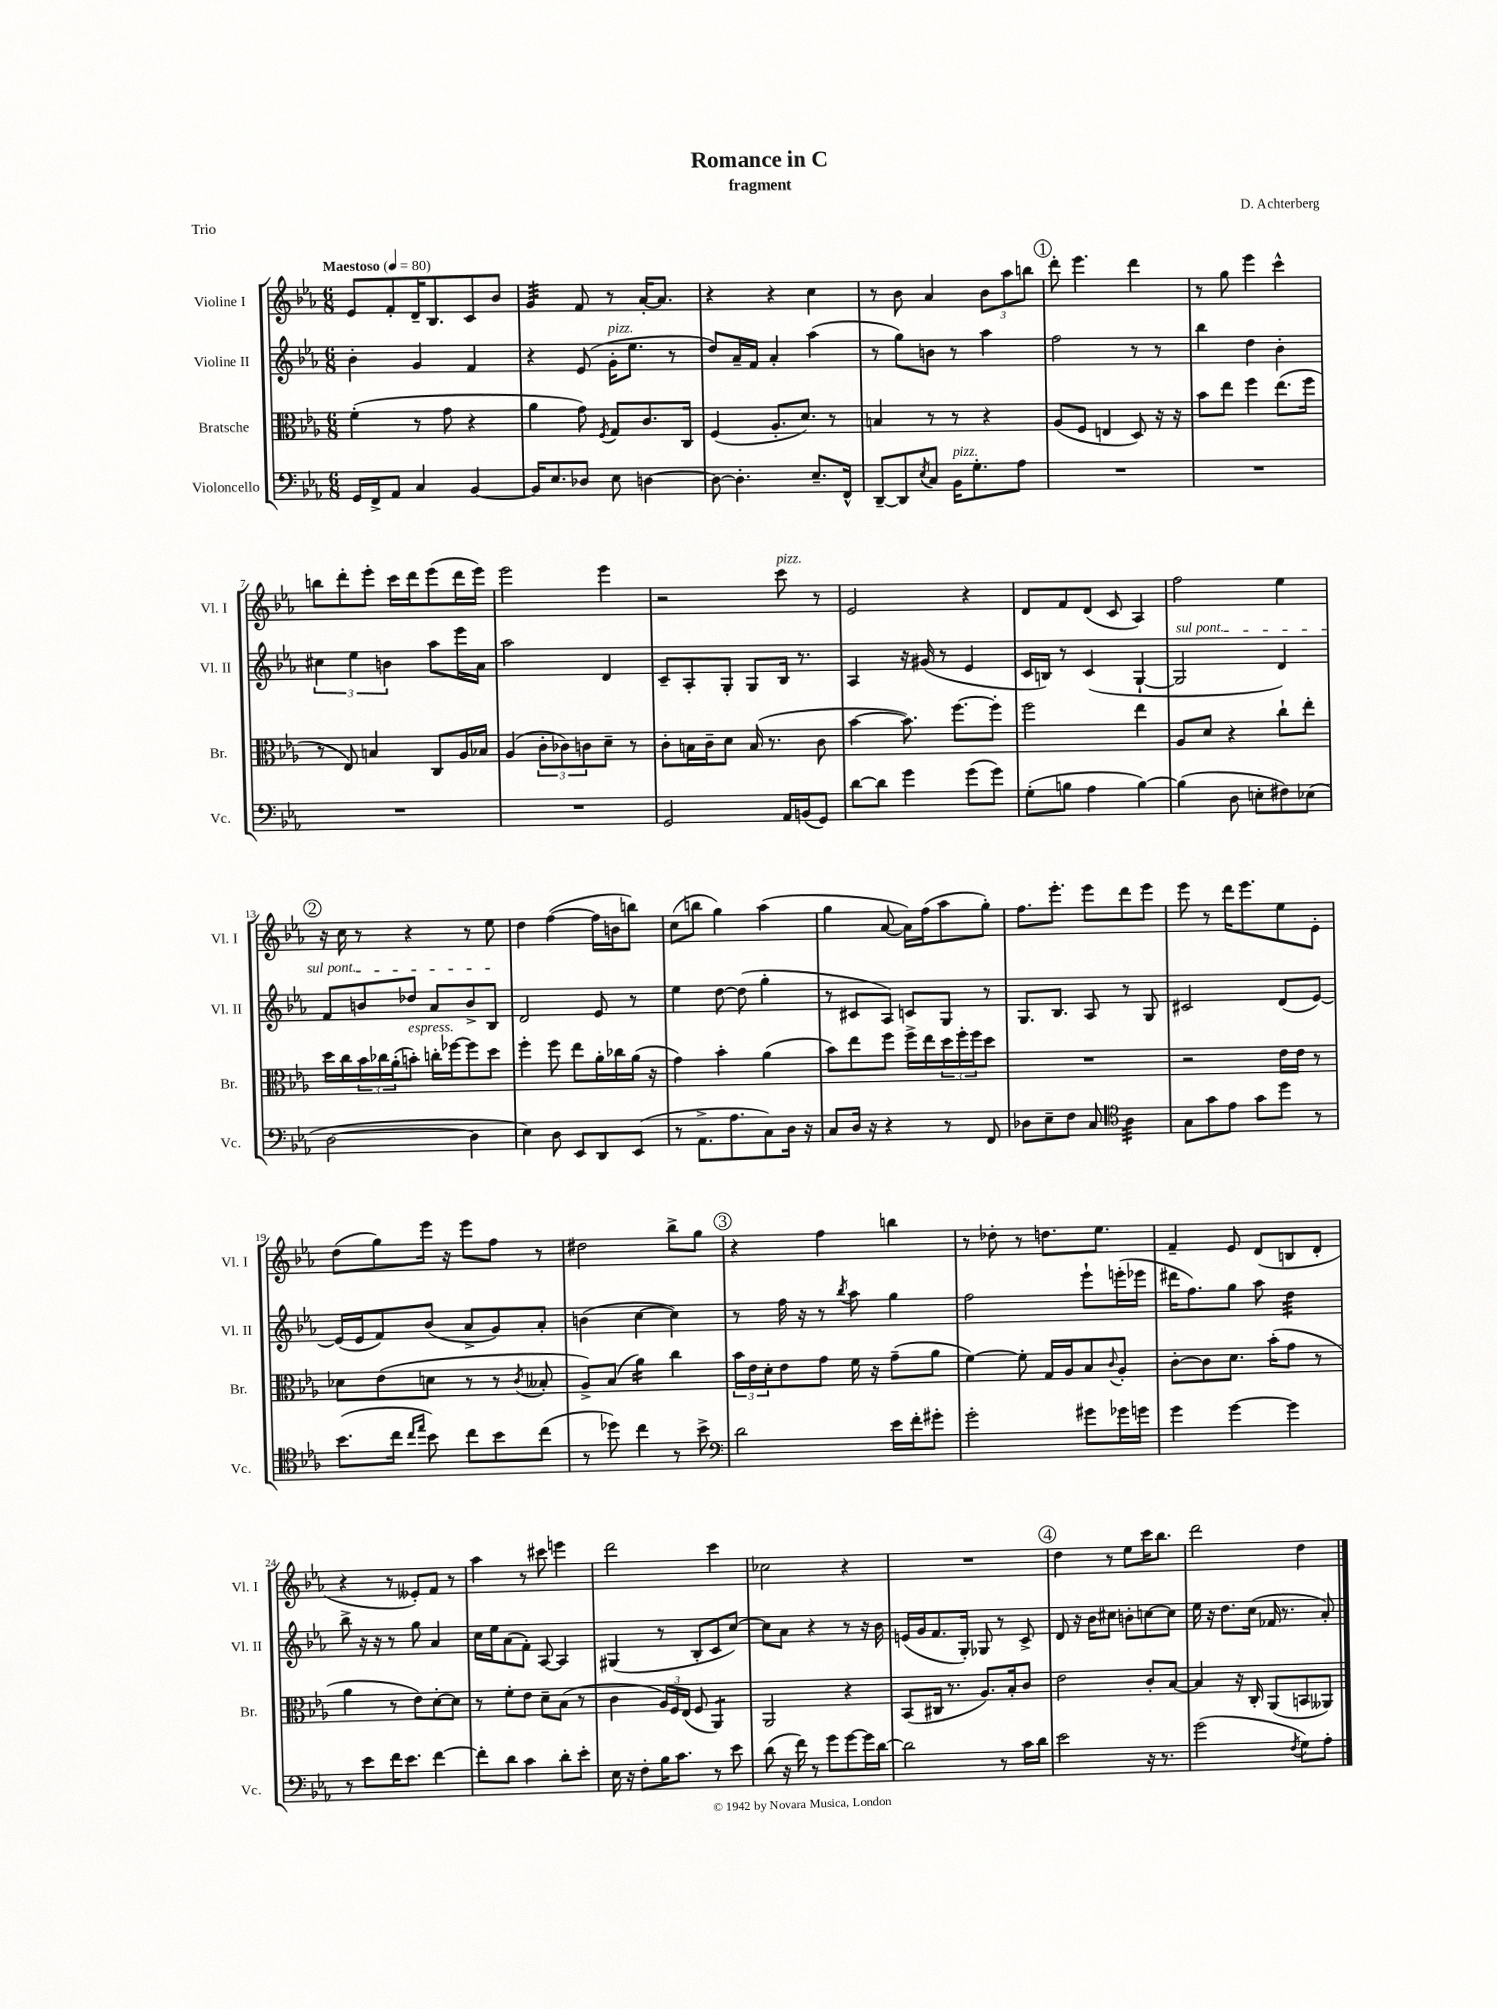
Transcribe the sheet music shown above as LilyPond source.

\header { title = "Romance in C" composer = "D. Achterberg" subtitle = "fragment" piece = "Trio" }
<<
\new StaffGroup <<
\new Staff = "s0" \with { instrumentName = "Violine I" shortInstrumentName = "Vl. I" } {
    \clef treble \key ees \major \numericTimeSignature \time 6/8 \tempo "Maestoso" 4 = 80
    ees'8 f'8-. d'16-- bes8. c'8 bes'8 |
    g'4:32 f'8 r8 aes'16~-. aes'8. |
    r4 r4 c''4 |
    r8 bes'8 aes'4 \tuplet 3/2 { bes'8 aes''8 b''8 } |
    \mark \markup { \circle "1" } d'''8-. ees'''4. d'''4 |
    r8 g''8 ees'''4 c'''4-^ |
    b''8 d'''8-. ees'''8-. c'''16 d'''16 ees'''8( d'''16 ees'''16) |
    ees'''2 ees'''4 |
    r2 c'''8^\markup { \italic "pizz." } r8 |
    ees'2 r4 |
    d'8 f'8 d'8( c'8 aes4) |
    f''2 ees''4 |
    \mark \markup { \circle "2" } r16 c''16 r8 r4 r8 ees''8 |
    d''4 f''4~( f''16 b'16 b''8) |
    c''8( b''8 g''4) aes''4( |
    g''4 aes'8~ aes'16) f''16( aes''8 g''8-.) |
    f''8. ees'''8.-. ees'''8 d'''8 ees'''8 |
    ees'''8 r8 d'''16 ees'''8. ees''8 ees'8-. |
    d''8( g''8) ees'''16 r16 ees'''8 f''8 r8 |
    dis''2 bes''8-> g''8 |
    \mark \markup { \circle "3" } r4 f''4 b''4 |
    r8 des''8-. r8 d''8. ees''8. |
    f'4-- ees'8 d'8( b8 d'8-. |
    r4 r8 eeses'8-.) f'8 r8 |
    aes''4 r8 cis'''8 e'''4 |
    d'''2 c'''4 |
    ces''2 r4 |
    R2. |
    \mark \markup { \circle "4" } d''4 r8 ees''8 c'''16 bes''8. |
    d'''2 d''4 \bar "|." |
}
\new Staff = "s1" \with { instrumentName = "Violine II" shortInstrumentName = "Vl. II" } {
    \clef treble \key ees \major \numericTimeSignature \time 6/8
    bes'4-. g'4 f'4 |
    r4 ees'8( g'16-.^\markup { \italic "pizz." } ees''8. r8 |
    d''8) aes'16-- f'16 aes'4-. aes''4( |
    r8 g''8) b'8 r8 aes''4 |
    \mark \markup { \circle "1" } f''2 r8 r8 |
    bes''4 d''4 bes'4-. |
    \tuplet 3/2 { cis''4 ees''4 b'4 } aes''8 ees'''16 aes'16 |
    aes''2 d'4 |
    c'8-- aes8-. g8-. g8 bes16 r8. |
    aes4 r16 gis'16( r8 ees'4 |
    c'16 b16) r8 c'4( g4~-! |
    \once \override TextSpanner.bound-details.left.text = \markup { \italic "sul pont." } g2\startTextSpan d'4) |
    \mark \markup { \circle "2" } f'8 b'8 des''8 aes'8 b'8-> bes8\stopTextSpan |
    d'2 ees'8 r8 |
    ees''4 d''8~ d''8( g''4-. |
    r8 cis'8 aes8) c'8 g8 r8 |
    g8. bes8. aes8 r8 g8 |
    cis'2 d'8( ees'8~) |
    ees'16( ees'16 f'8) bes'8( aes'8-> g'8) aes'8-. |
    b'4( c''4~ c''4) |
    \mark \markup { \circle "3" } r8 f''16 r16 r8 \acciaccatura { bes''8 } aes''8 g''4 |
    f''2 ees'''8-! e'''16-.( ees'''16 |
    dis'''16 f''8.) g''8 aes''8 d''4:32 |
    bes''8-> r16 r16 r8 g''8 aes'4 |
    c''16 ees''16 aes'8( f'8-.) aes8~ aes4 |
    gis4( r8 bes8-. c'8 c''8~) |
    c''8 aes'8 r4 r8 r16 bes'16 |
    e'16( g'16 f'8. g16-.) ges8 r8 c'8-> |
    \mark \markup { \circle "4" } d'8 r16 bes'16 cis''8 b'8-. c''8~ c''8 |
    ees''16 r16 d''8. c''16( fes'16 r8. aes'8-.) \bar "|." |
}
\new Staff = "s2" \with { instrumentName = "Bratsche" shortInstrumentName = "Br." } {
    \clef alto \key ees \major \numericTimeSignature \time 6/8
    f'4-.( r8 g'8 r4 |
    aes'4 g'8) \acciaccatura { f8 } g8 c'8. c16 |
    f4( aes8.-. d'8.) r8 |
    b4 r8 r8 r4 |
    \mark \markup { \circle "1" } aes8( f8 e4 d8) r16 r16 |
    bes'8 ees''8 f''4 ees''8.( f''16 |
    r8 ees8) b4 c8 aes16 bes16 |
    aes4( \tuplet 3/2 { c'8-. ces'8) c'8 } d'8-- r8 |
    c'8-. b16 c'16-- d'8 b16( r8. c'8 |
    bes'4~ bes'8.) f''8.~ f''8-. |
    f''2 ees''4 |
    aes8 d'8 r4 c''8-! ees''8-. |
    \mark \markup { \circle "2" } d''16 c''16 \tuplet 3/2 { bes'16 ces''16 aes'16-.( } b'8-.^\markup { \italic "espress." }) c''16-. fes''16~ fes''8 d''8 |
    f''4-. f''8 ees''8 aes'16-. ces''16 aes'16( r16 |
    g'4) bes'4-. aes'4( |
    bes'8) ees''8 f''8 f''16-> ees''16 \tuplet 3/2 { d''16 f''16-. f''16 } d''8 |
    R2. |
    r2 ees'16 ees'16 r8 |
    des'8 ees'8( d'8 r8 r8 \acciaccatura { c'8 } beses8-. |
    aes8->) bes8( aes'4:16) c''4 |
    \mark \markup { \circle "3" } \tuplet 3/2 { bes'16 ees'16 d'16-. } ees'8 g'8 f'16 r16 g'8--( aes'8 |
    f'4~) f'8-. g16 aes16 bes8 \appoggiatura { c'8 } aes8-. |
    c'8~-. c'8 d'8. bes'16-.( g'8 r8 |
    aes'4 r8 ees'8) d'8~-. d'8 |
    r8 f'8-. ees'8 d'8-- bes8( r8 |
    c'4 \tuplet 3/2 { aes16) f16 ees16( } f8 aes,4:8) |
    aes,2 r4 |
    bes,8( cis16 r8. aes8.) bes16-. c'8 |
    \mark \markup { \circle "4" } ees'2 c'8-. bes8~ |
    bes4 r16 c16-. aes,8( b,8 aeses,8) \bar "|." |
}
\new Staff = "s3" \with { instrumentName = "Violoncello" shortInstrumentName = "Vc." } {
    \clef bass \key ees \major \numericTimeSignature \time 6/8
    g,16 f,16-> aes,8 c4 bes,4~ |
    bes,16 ees8. des8 ees8 d4~ |
    d8~ d4.-. ees8.-- f,16-^ |
    d,8~-- d,8 \acciaccatura { ees8 } c8 bes,16^\markup { \italic "pizz." } g8.-. aes8 |
    \mark \markup { \circle "1" } R2. |
    R2. |
    R2. |
    R2. |
    g,2 aes,16 b,16( g,8) |
    d'8~ d'8 g'4 g'8( g'8) |
    g8-.( b8 aes4 b4~) |
    b4( d8 e8-. fis8) ees8( |
    \mark \markup { \circle "2" } d2~ d4 |
    ees4) d8 ees,8 d,8 ees,8( |
    r8 aes,8.-> aes8. c8) d16 r16 |
    c8 d16 r16 r4 r8 f,8 |
    des8 ees8-- f8 c8 \clef tenor aes4:32 |
    g8 g'8 ees'8 g'8 d''8 r8 |
    bes'8.( c''16 \grace { c''16 ees''16 } bes'8) c''8 bes'8 c''8( |
    r8 des''8) c''4 r8 bes'8-> |
    \mark \markup { \circle "3" } \clef bass d'2 ees'16 f'16-. gis'8-. |
    g'2-. gis'8 ges'16 g'16 |
    g'4 g'4~ g'4 |
    r8 ees'8 f'16 ees'8. f'4~ |
    f'8-. d'8 c'4 d'8-. ees'8-. |
    ees16 r16 f8-. bes16 c'8. r8 ees'8 |
    d'8( r16 f'16) r8 g'8 g'8~ g'16 d'16~ |
    d'2 r8 c'16 d'16 |
    \mark \markup { \circle "4" } ees'2 r16 r8. |
    g'2( \acciaccatura { f8 } g8) aes8-. \bar "|." |
}
>>
>>
